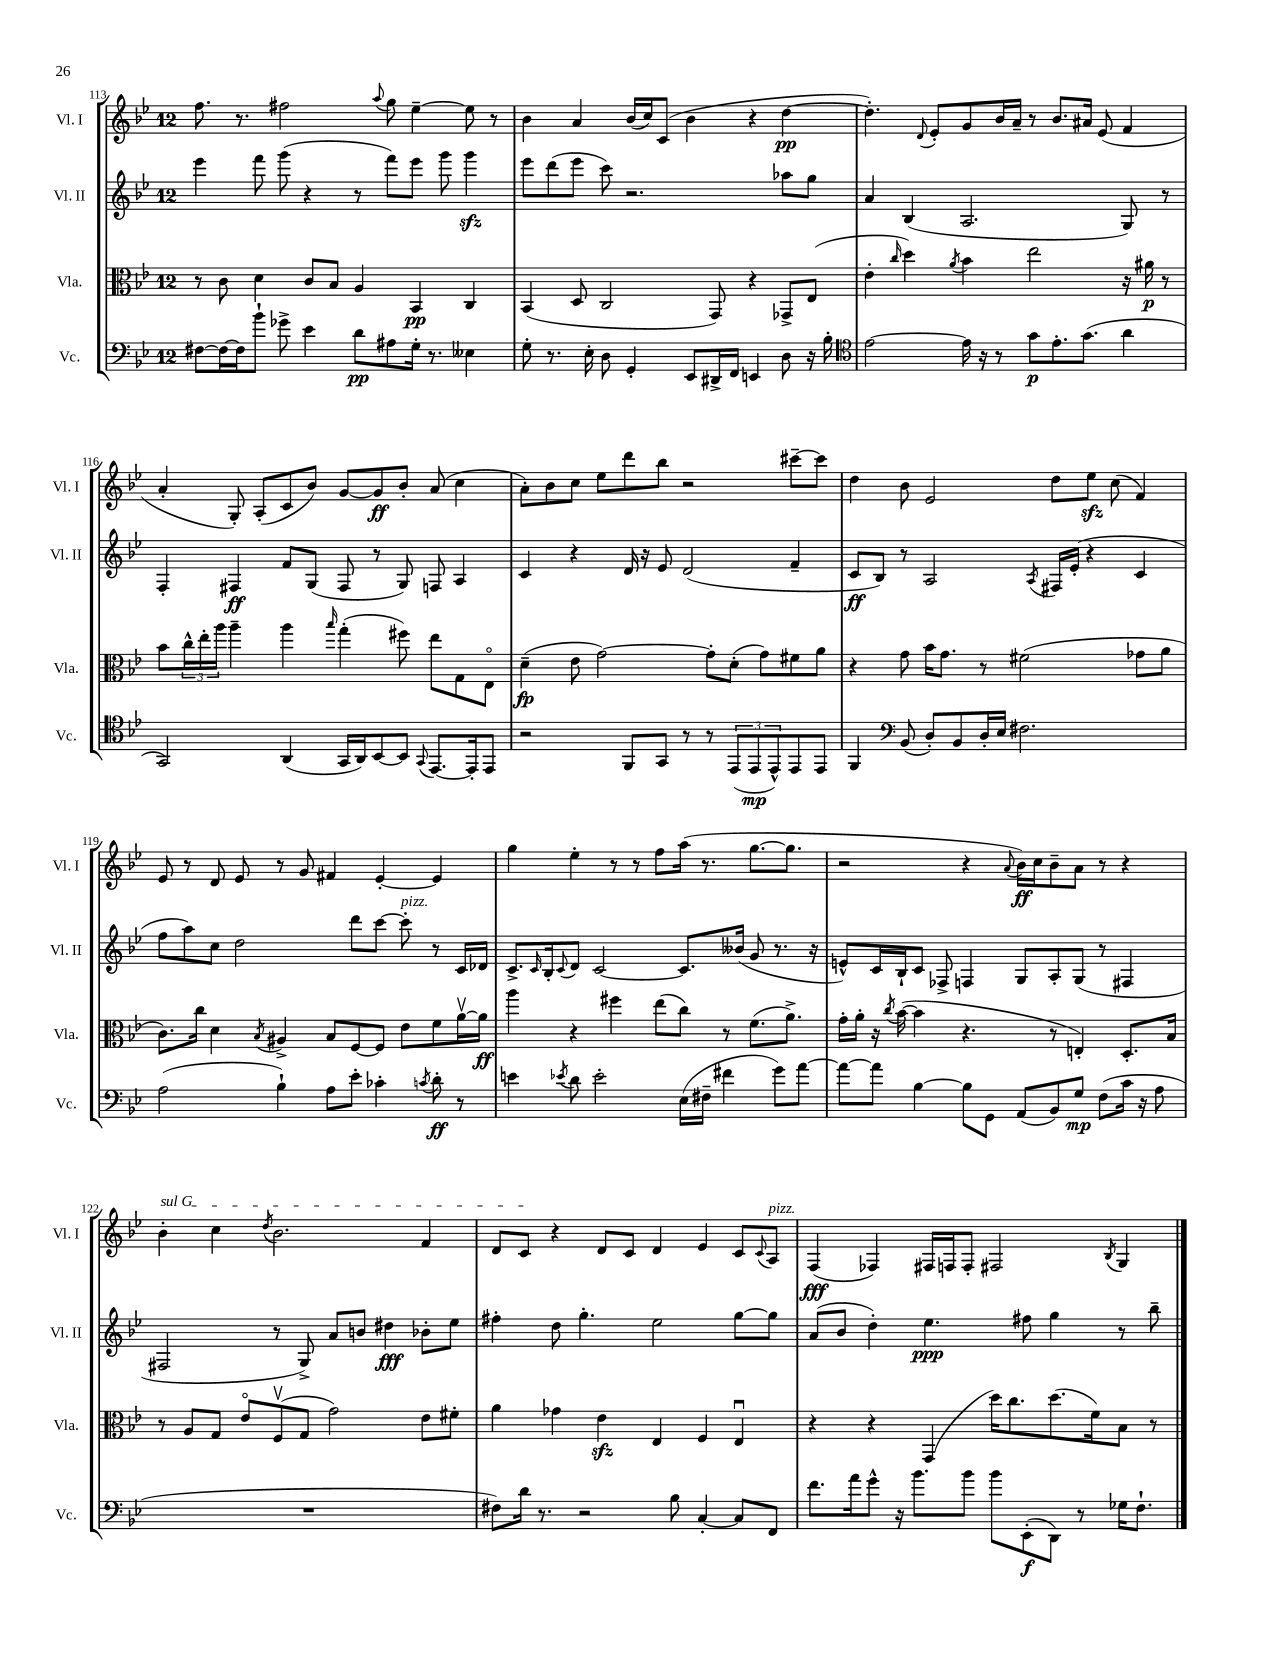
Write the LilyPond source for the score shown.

<<
\new StaffGroup <<
\new Staff = "s0" \with { instrumentName = "Vl. I" shortInstrumentName = "Vl. I" } {
    \clef treble \key bes \major \once \override Staff.TimeSignature.style = #'single-digit \time 12/8
    f''8. r8. fis''2 \appoggiatura { a''8 } g''8 ees''4~-- ees''8 r8 |
    bes'4 a'4 bes'16( c''16) c'8( bes'4 r4 d''4~\pp |
    d''4.-.) \appoggiatura { d'8 } ees'8-. g'8 bes'16 a'16-- r8 bes'8. ais'16 ees'8( f'4 |
    a'4-. g8-.) a8-.( c'8 bes'8) g'8~ g'8\ff bes'8-. a'8( c''4 |
    a'8-.) bes'8 c''8 ees''8 d'''8 bes''8 r2 cis'''8~-- cis'''8 |
    d''4 bes'8 ees'2 d''8 ees''8\sfz c''8( f'4) |
    ees'8 r8 d'8 ees'8 r8 g'8 fis'4 ees'4~-. ees'4 |
    g''4 ees''4-. r8 r8 f''8 a''16( r8. g''8.~ g''8. |
    r2 r4 \appoggiatura { a'8 } bes'16\ff) c''16 bes'8-- a'8 r8 r4 |
    \once \override TextSpanner.bound-details.left.text = \markup { \italic "sul G" } bes'4-.\startTextSpan c''4 \acciaccatura { d''8 } bes'2. f'4 |
    d'8 c'8\stopTextSpan r4 d'8 c'8 d'4 ees'4 c'8 \appoggiatura { c'8 } a8^\markup { \italic "pizz." } |
    f4\fff( fes4) fis16 f16 f8-. fis2 \acciaccatura { bes8 } g4 \bar "|." |
}
\new Staff = "s1" \with { instrumentName = "Vl. II" shortInstrumentName = "Vl. II" } {
    \clef treble \key bes \major \once \override Staff.TimeSignature.style = #'single-digit \time 12/8
    ees'''4 f'''8 g'''8( r4 r8 f'''8) ees'''8 g'''8 g'''4\sfz |
    ees'''8 d'''8( ees'''8 c'''8) r2. aes''8 g''8 |
    a'4 bes4( a2. g8) r8 |
    f4-. fis4\ff f'8 g8( fis8 r8 g8) f8 a4 |
    c'4 r4 d'16 r16 ees'8 d'2( f'4-- |
    c'8\ff bes8) r8 a2 \acciaccatura { a8 } fis16 ees'16-.( r4 c'4 |
    f''8 a''8) c''8 d''2 d'''8 c'''8~ c'''8-.^\markup { \italic "pizz." } r8 c'16 des'16 |
    c'8.-> \grace { c'16 } bes16-. \appoggiatura { c'8 } d'8 c'2~ c'8. beses'16( g'8 r8. r16 |
    e'8-^) c'16 bes16-! c'8 fes8-> f4 g8 a8-. g8( r8 fis4 |
    fis2 r8 g8->) a'8 b'8 dis''4\fff bes'8-. ees''8 |
    fis''4-. d''8 g''4.-. ees''2 g''8~ g''8 |
    a'8( bes'8 d''4-.) ees''4.\ppp fis''8 g''4 r8 bes''8-- \bar "|." |
}
\new Staff = "s2" \with { instrumentName = "Vla." shortInstrumentName = "Vla." } {
    \clef alto \key bes \major \once \override Staff.TimeSignature.style = #'single-digit \time 12/8
    r8 c'8 d'4 c'8 bes8 a4 bes,4\pp c4 |
    bes,4( d8 c2 g,8) r4 ges,8-> ees8( |
    ees'4-. \grace { c''16 } d''4) \acciaccatura { a'8 } bes'4 ees''2 r16 ais'16\p r8 |
    bes'8 \tuplet 3/2 { c''16-^ ees''16-. a''16 } a''4-- a''4 \grace { bes''16 } g''4-.( fis''8) ees''8 g8 ees8\flageolet |
    d'4--\fp( ees'8 g'2~) g'8-. d'8-.( g'8) fis'8 a'8 |
    r4 g'8 bes'16 g'8. r8 fis'2( ges'8 a'8 |
    c'8.) c''16 d'4 \acciaccatura { bes8 } ais4-> bes8 f8~ f8 ees'8 f'8 a'16~\upbow a'16\ff |
    a''4 r4 fis''4 ees''8( c''8) r8 f'8.( a'8.->) |
    g'16-. a'16-. r16 \acciaccatura { c''8 } bes'16~( bes'4 r4. r8 e4-.) d8.-. bes16 |
    r8 a8 g8 ees'8\flageolet f8\upbow( g8 g'2) ees'8 fis'8-. |
    a'4 ges'4 ees'4\sfz ees4 f4 ees4\downbow |
    r4 r4 g,4( d''16) c''8. d''8.( f'16) bes8 r8 \bar "|." |
}
\new Staff = "s3" \with { instrumentName = "Vc." shortInstrumentName = "Vc." } {
    \clef bass \key bes \major \once \override Staff.TimeSignature.style = #'single-digit \time 12/8
    fis8~ fis16~ fis16 bes'8-! ges'8-> ees'4 d'8\pp ais8 g16-. r8. eeses4 |
    g8-. r8. ees16-. d8 g,4-. ees,8 dis,16-> f,16 e,4 d8 r16 bes16-. |
    \clef tenor ees'2~ ees'16 r16 r8 g'8\p ees'8.-. g'8.( a'4 |
    g,2) a,4( g,16 a,16) bes,8~ bes,8 \appoggiatura { g,8 } ees,8.~ ees,16-. ees,8 |
    r2 f,8 g,8 r8 r8 \tuplet 3/2 { ees,8( ees,8\mp ees,8-^) } ees,8 ees,8 |
    f,4 \clef bass bes,8( d8-.) bes,8 d16-. ees16 fis2. |
    a2( bes4-!) a8 ees'8-. ces'4-. \acciaccatura { c'8 } d'8-.\ff r8 |
    e'4 \acciaccatura { ees'8 } d'8 ees'2-. ees16( fis16-- fis'4 g'8) a'8~ |
    a'8~ a'8 bes4~ bes8 g,8 a,8( bes,8) g8\mp f8( c'16 r16 a8 |
    R1. |
    fis8) d'16 r8. r2 bes8 c4~-. c8 f,8 |
    f'8. a'16 g'8-^ r16 bes'8. bes'8 bes'8 ees,8-.\f( d,8) r8 ges16 f8.-! \bar "|." |
}
>>
>>
\layout { \context { \Score currentBarNumber = #113 } }
